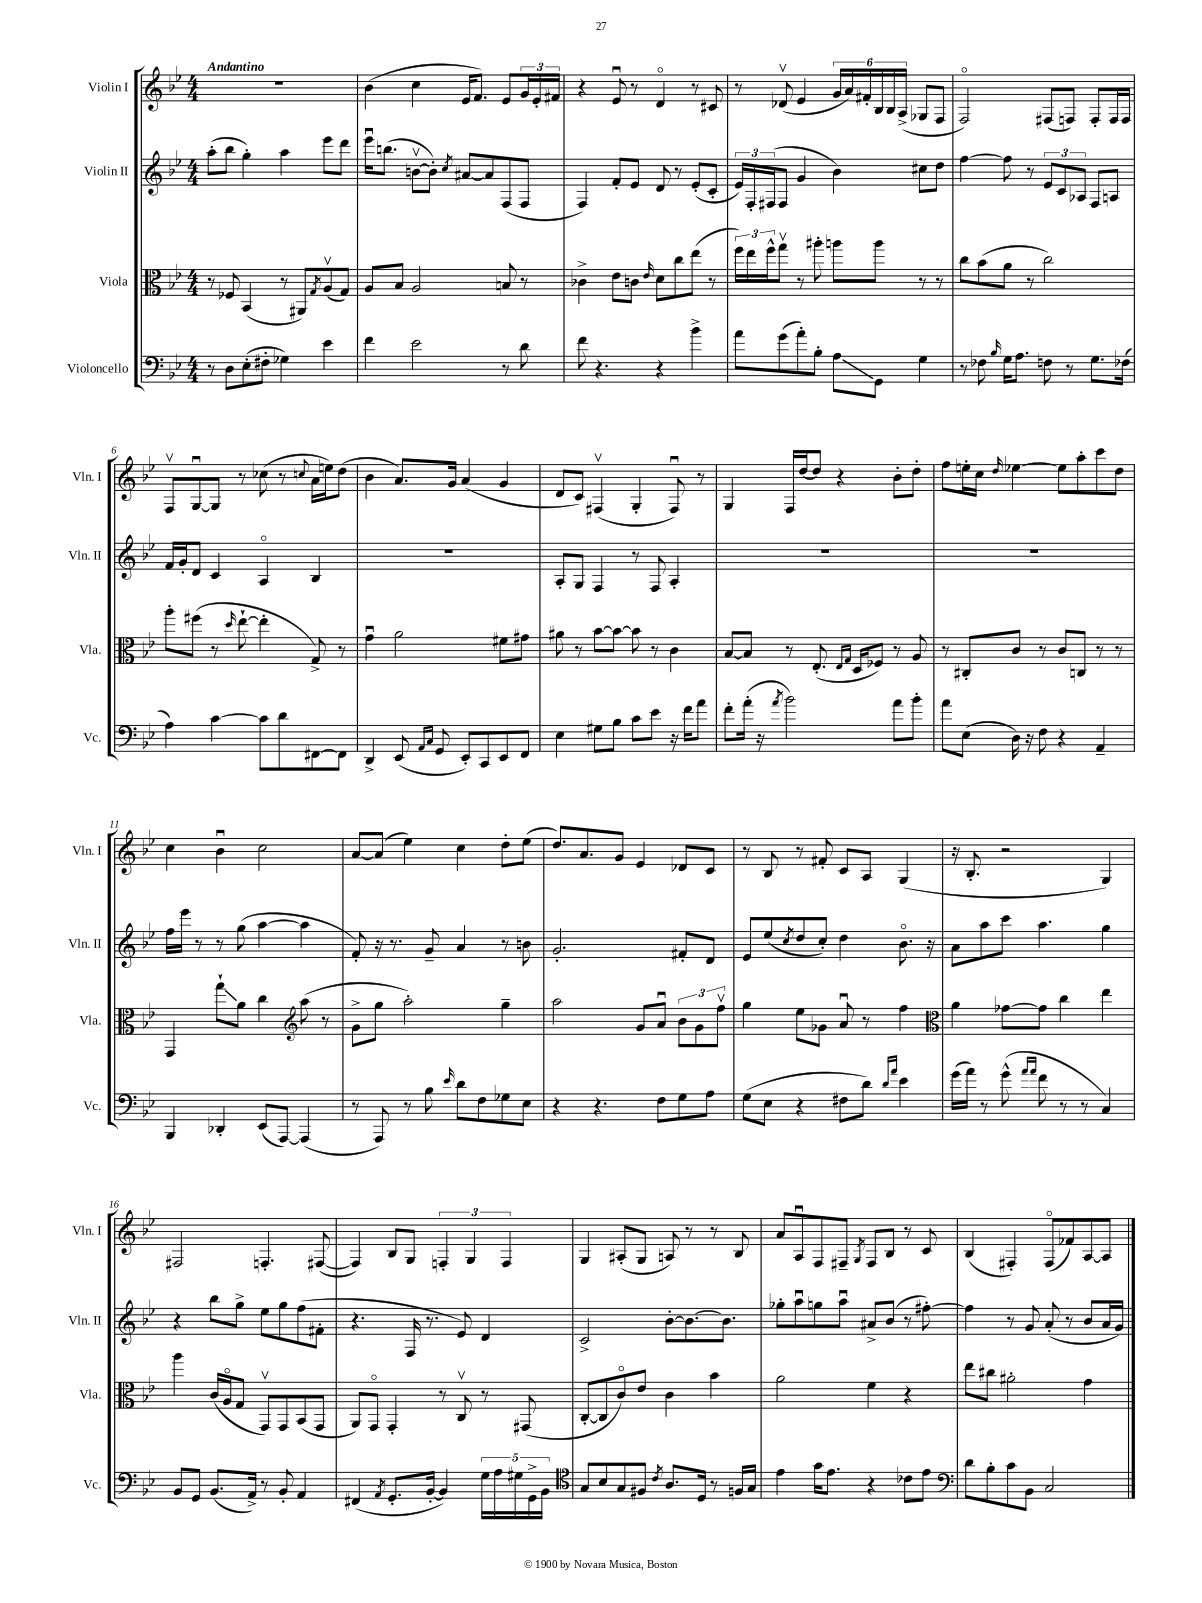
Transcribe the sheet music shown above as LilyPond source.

<<
\new StaffGroup <<
\new Staff = "s0" \with { instrumentName = "Violin I" shortInstrumentName = "Vln. I" } {
    \clef treble \key bes \major \numericTimeSignature \time 4/4 \tempo "Andantino"
    R1 |
    bes'4( c''4 ees'16 f'8.) ees'8 \tuplet 3/2 { g'16 ees'16-. fis'16 } |
    r4 ees'8\downbow r8 d'4\flageolet r8 cis'8 |
    r8 des'8\upbow( ees'4 \tuplet 6/4 { g'16 a'16) fis'16-. bes16 bes16 a16->( } ges8 f8 |
    f2\flageolet) fis8( f8) f8-. f16 f16 |
    f8\upbow g8~\downbow g8 r8 ces''8( r8 \appoggiatura { c''8 } a'16 e''16) d''8( |
    bes'4 a'8.) g'16 a'4( g'4 |
    d'8 c'8) fis4\upbow( g4-. fis8\downbow) r8 |
    g4 f16 d''16~ d''8 r4 bes'8-. d''8-. |
    f''8 e''16-. c''16 \grace { d''16 } ees''4~ ees''8 a''8-. c'''8 d''8 |
    c''4 bes'4\downbow c''2 |
    a'8~ a'8( ees''4) c''4 d''8-. ees''8( |
    d''8.) a'8. g'8 ees'4 des'8 c'8 |
    r8 bes8 r8 fis'8-. c'8 a8 g4( |
    r16 bes8.-. r2 g4) |
    fis2 f4.-. fis8~( |
    fis4) bes8 g8 \tuplet 3/2 { f4-. g4 f4 } |
    g4 ais8-.( g8 a8) r8 r8 bes8 |
    a'8 a8\downbow f8 fis8-- \acciaccatura { g8 } fis8 bes8 r8 c'8 |
    bes4( fis4-.) fis8\flageolet( fes'8) a8~ a8 \bar "|." |
}
\new Staff = "s1" \with { instrumentName = "Violin II" shortInstrumentName = "Vln. II" } {
    \clef treble \key bes \major \numericTimeSignature \time 4/4
    a''8-.( bes''8 g''4-.) a''4 ees'''8 d'''8 |
    ees'''16\downbow b''8.( b'8~\upbow b'8-.) \acciaccatura { c''8 } ais'8~ ais'8 f8( f8 |
    f4) f'8-. ees'8 d'8 r8 ees'8-.( c'8-. |
    \tuplet 3/2 { ees'16) f16-. fis16( } fis8 g'4 bes'4) cis''8 d''8 |
    f''4~ f''8 r8 \tuplet 3/2 { ees'8 c'8 aes8 } f8 a8 |
    f'16 g'16-. d'8 c'4 a4\flageolet bes4 |
    R1 |
    a8-. g8 f4 r8 f8 a4-. |
    R1 |
    R1 |
    f''16 ees'''16 r8 r8 g''8( a''4~ a''4 |
    f'8-.) r16 r8. g'8-- a'4 r8 b'8 |
    g'2.-. fis'8-. d'8 |
    ees'8 ees''8( \acciaccatura { c''8 } d''8 c''8-.) d''4 bes'8.\flageolet r16 |
    a'8 a''8 c'''8 a''4. g''4 |
    r4 bes''8 g''8-> ees''8 g''8 f''8( fis'8-. |
    r4. f16 r8. ees'8) d'4 |
    c'2-> bes'8~-. bes'8.~ bes'8. |
    ges''8-. a''8\downbow g''8 a''8\downbow ais'8-> bes'8( r8 fis''8~-.) |
    fis''4 r8 g'8 a'8-.( r8 bes'8 a'16 g'16) \bar "|." |
}
\new Staff = "s2" \with { instrumentName = "Viola" shortInstrumentName = "Vla." } {
    \clef alto \key bes \major \numericTimeSignature \time 4/4
    r8 fes8 bes,4( r8 ais,8) \acciaccatura { g8 } a8\upbow( g8) |
    a8 bes8 a2 b8 r8 |
    ces'4-> ees'8 c'8 \grace { ees'16 } d'8 c''8 ees''8( r8 |
    \tuplet 3/2 { f''16) ees''16 f''16-^ } g''8\upbow r8 ais''8-. a''8 a''8 r8 r8 |
    c''8 bes'8( a'8 r8 c''2) |
    a''8-. fis''8( r8 \grace { d''16 } ees''8~-! ees''4-. g8->) r8 |
    g'4\downbow a'2 fis'8 gis'8 |
    ais'8 r8 bes'8~ bes'8~ bes'8 r8 c'4 |
    bes8~ bes8 r8 ees8.-.( \grace { ees16 g16 } d16 fes8) r8 a8 |
    r8 cis8-. c'8 r8 c'8 c8 r8 r8 |
    g,4 g''8-!\glissando a'8 c''4 \clef treble a''8( r8 |
    g'8-> g''8 a''2-.) g''4-- |
    a''2 g'8 a'8\downbow \tuplet 3/2 { bes'8 g'8 f''8\upbow } |
    g''4 ees''8 ges'8 a'8\downbow r8 f''4 |
    \clef alto a'4 ges'8~ ges'8 c''4 ees''4 |
    a''4 c'16( a16\flageolet g8 g,8\upbow) g,8 bes,8( g,8 |
    a,8) g,8\flageolet g,4-. r8 c8\upbow r8 gis,8( |
    c8~-. c8 c'8\flageolet) ees'8 c'4 bes'4 |
    a'2 f'4 r4 |
    ees''8 cis''8 ais'2-. g'4 \bar "|." |
}
\new Staff = "s3" \with { instrumentName = "Violoncello" shortInstrumentName = "Vc." } {
    \clef bass \key bes \major \numericTimeSignature \time 4/4
    r8 d8 ees8-.( fis8-. ges4) ees'4 |
    f'4 ees'2 r8 d'8 |
    f'8 r4. r4 bes'4-> |
    a'8 g'8( a'8-.) bes8-. a8\glissando g,8 g4 |
    r8 fes8 \grace { bes16 } g16 a8. f8 r8 g8. fes16( |
    a4) c'4~ c'8 d'8 fis,8~ fis,8 |
    d,4-> ees,8( \grace { a,16 c16 } g,8 ees,8-.) c,8 ees,8 f,8 |
    ees4 gis8 bes8 c'8 ees'8 r16 f'16 a'8 |
    f'8-. a'16-.( r16 \acciaccatura { a'8 } bes'2) a'8 bes'8-. |
    a'8 ees8( d16) r16 f8 r4 a,4-- |
    bes,,4 des,4-. ees,8( a,,8~) a,,4( |
    r8 a,,8) r8 bes8 \grace { ees'16 } d'8 f8 ges8 ees8 |
    r4 r4. f8 g8 a8 |
    g8( ees8 r4 fis8 d'8) \grace { d'16 a'16 } ees'4 |
    g'16( a'16) r8 g'8-^( \grace { a'16 a'16 } f'8 r8 r8 c4) |
    bes,8 g,8 bes,8.( a,16->) r8 bes,8-. a,4 |
    fis,4( \acciaccatura { a,8 } g,8.-. bes,16~-. bes,4) \tuplet 5/4 { g16 a16 gis16 g,16-> bes,16 } |
    \clef tenor g8 bes8 g8 fis8 \acciaccatura { c'8 } a8. d16 r8 f16 g16 |
    ees'4 g'16 ees'8. r4 ces'8 ees'8 |
    \clef bass d'8 bes8-. c'8 bes,8 c2 \bar "|." |
}
>>
>>
